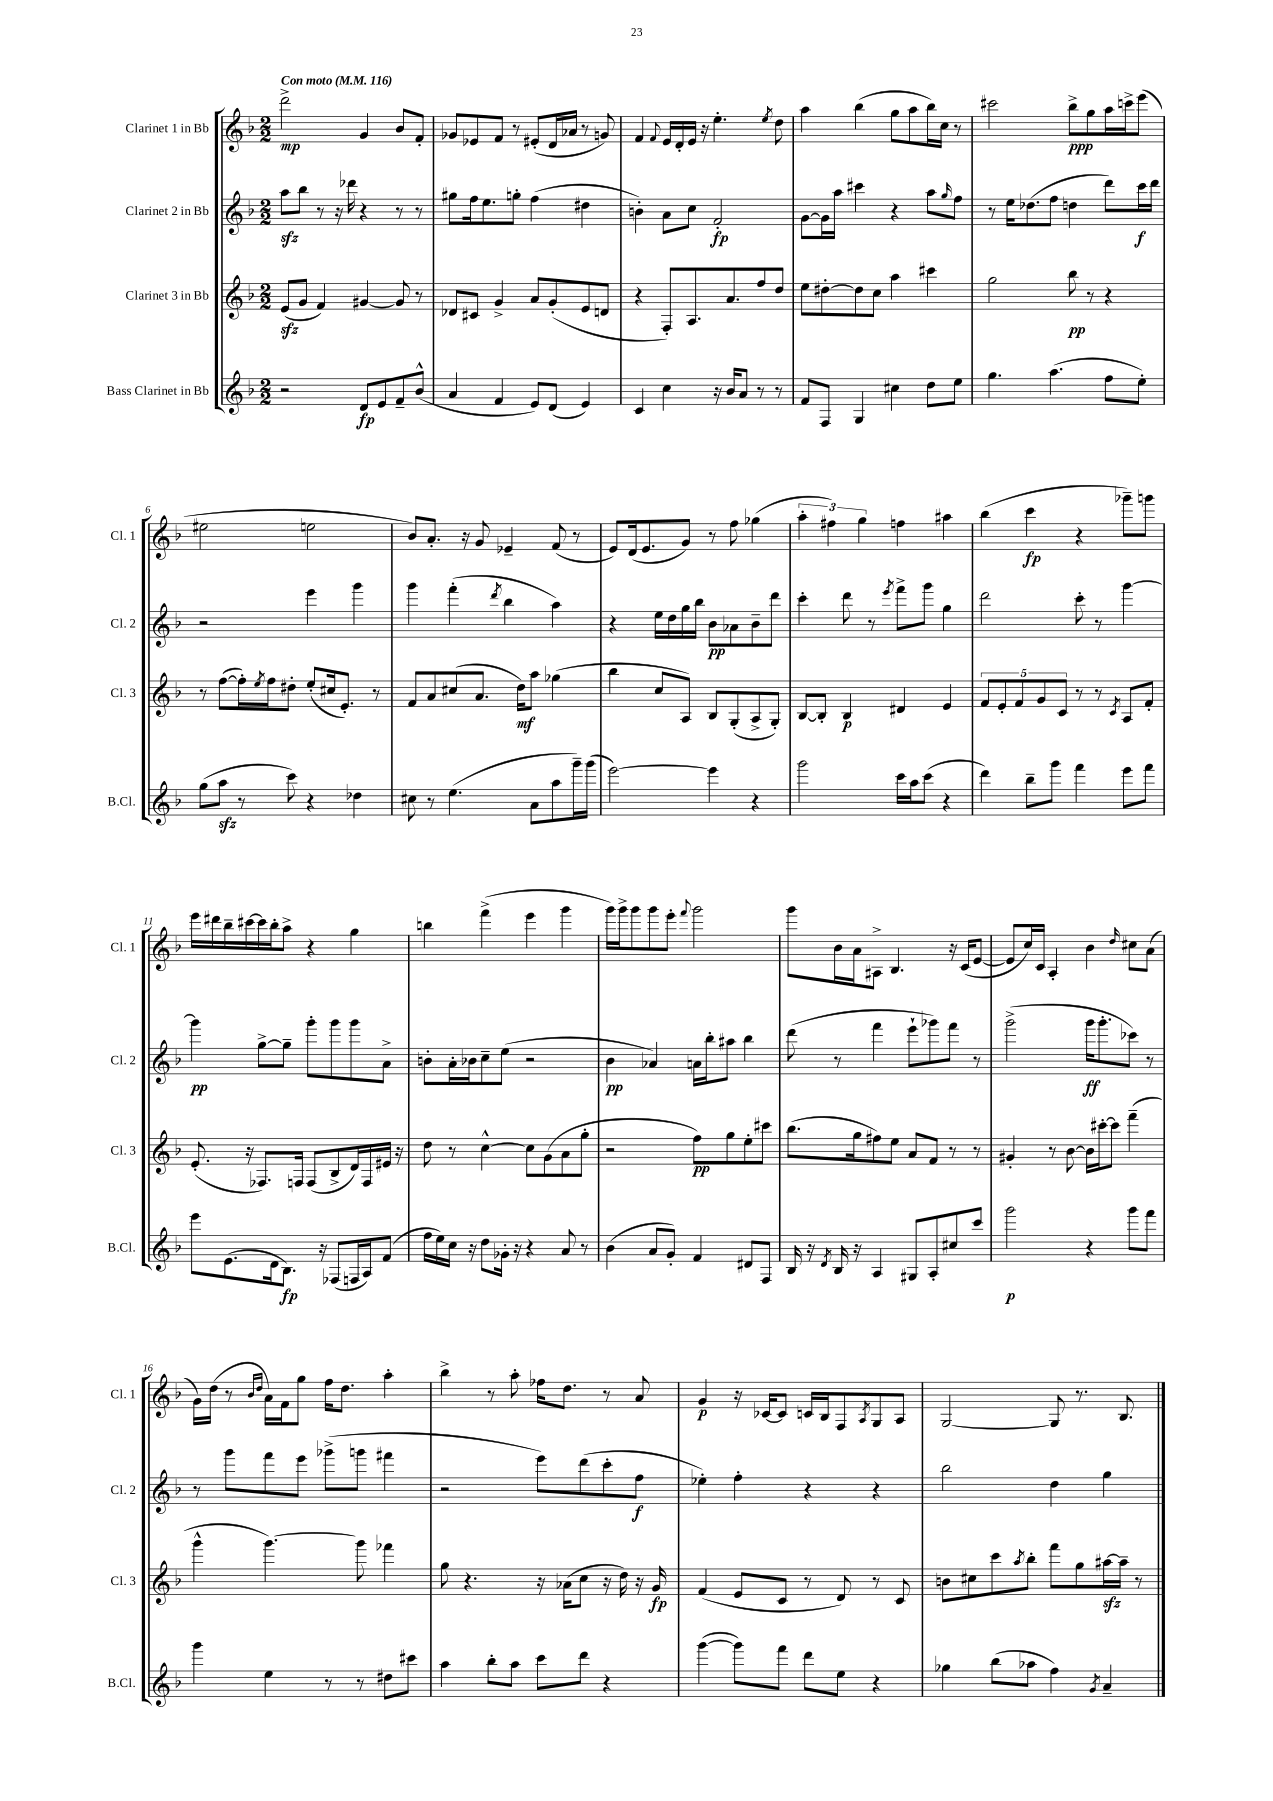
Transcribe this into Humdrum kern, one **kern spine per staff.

**kern	**dynam	**kern	**dynam	**kern	**dynam	**kern	**dynam
*part4	*part4	*part3	*part3	*part2	*part2	*part1	*part1
*staff4	*staff4	*staff3	*staff3	*staff2	*staff2	*staff1	*staff1
*I"Bass Clarinet in Bb	*	*I"Clarinet 3 in Bb	*	*I"Clarinet 2 in Bb	*	*I"Clarinet 1 in Bb	*
*I'B.Cl.	*	*I'Cl. 3	*	*I'Cl. 2	*	*I'Cl. 1	*
*clefG2	*	*clefG2	*	*clefG2	*	*clefG2	*
*k[b-]	*	*k[b-]	*	*k[b-]	*	*k[b-]	*
*M2/2	*	*M2/2	*	*M2/2	*	*M2/2	*
*MM116	*	*MM116	*	*MM116	*	*MM116	*
=1	=1	=1	=1	=1	=1	=1	=1
!	!	!	!	!	!	!LO:TX:a:B:t=Con moto	!
2r	.	(8ezz/L	.	8aazz\L	.	2ddd^\	mp
.	.	8g/J	.	8bb-\J	.	.	.
.	.	4f/)	.	8r	.	.	.
.	.	.	.	16r	.	.	.
.	.	.	.	16ddd-X\	.	.	.
8d/L	fp	[4g#X/	.	4r	.	4g/	.
8e/	.	.	.	.	.	.	.
8f~/	.	8g#/]	.	8r	.	8b-/L	.
(8b-^^/J	.	8r	.	8r	.	8f'/J	.
=2	=2	=2	=2	=2	=2	=2	=2
4a/	.	8d-X/L	.	8gg#X\L	.	8g-X/L	.
.	.	8c#X/J	.	16ff\k	.	8e-X/	.
.	.	.	.	8.ee\	.	.	.
4f/	.	4g^/	.	.	.	8f/J	.
.	.	.	.	8ggn'\J	.	8r	.
8e/L)	.	8a/L	.	(4ff\	.	(8e#X'/L	.
(8d/J	.	(8g'/	.	.	.	16d/L	.
.	.	.	.	.	.	16a-X/JJ	.
4e/)	.	8e/	.	4dd#X\	.	8r	.
.	.	8dn/J	.	.	.	8gn/)	.
=3	=3	=3	=3	=3	=3	=3	=3
4c/	.	4r	.	4bn'\)	.	4f/	.
.	.	.	.	.	.	8qqf/	.
4cc\	.	8F'/L)	.	8a\L	.	16e/LL	.
.	.	.	.	.	.	16d'/	.
.	.	8.A/	.	8cc\J	.	16e/JJ	.
.	.	.	.	.	.	16r	.
16r	.	.	.	2f'/	fp	4.ee'\	.
16b-/KL	.	8.a/	.	.	.	.	.
8a/J	.	.	.	.	.	.	.
8r	.	8ff/	.	.	.	.	.
.	.	.	.	.	.	8qee/	.
8r	.	8dd/J	.	.	.	8dd\	.
=4	=4	=4	=4	=4	=4	=4	=4
8f/L	.	8ee\L	.	[8g\L	.	4aa\	.
8F/J	.	[8dd#X'\	.	16g\L]	.	.	.
.	.	.	.	16aa\JJ	.	.	.
4G/	.	8dd#\]	.	4ccc#X\	.	(4bb-\	.
.	.	8cc\J	.	.	.	.	.
4cc#X\	.	4aa\	.	4r	.	8gg\L	.
.	.	.	.	.	.	8aa\	.
8dd\L	.	4ccc#X\	.	8aa\L	.	16bb-\L)	.
.	.	.	.	.	.	16cc\JJ	.
.	.	.	.	16qqgg/	.	.	.
8ee\J	.	.	.	8ff\J	.	8r	.
=5	=5	=5	=5	=5	=5	=5	=5
4.gg\	.	2gg\	.	8r	.	2ccc#X\	.
.	.	.	.	16ee\KL	.	.	.
.	.	.	.	(8.dd-X\	.	.	.
(4.aa\	.	.	.	8ff\J	.	.	.
.	.	8bb-\	pp	4ddn\	.	8bb-^\L	ppp
.	.	8r	.	.	.	8gg\	.
8ff\L	.	4r	.	8ddd\L)	.	16aa\L	.
.	.	.	.	.	.	16cccn^\J	.
8ee'\J)	.	.	.	16ccc\L	f	(8eee\J	.
.	.	.	.	16ddd\JJ	.	.	.
!!LO:LB:g=z
=6	=6	=6	=6	=6	=6	=6	=6
(8gg\L	.	8r	.	2r	.	2ee#X\	.
8aazz\J	.	([8ff\L	.	.	.	.	.
8r	.	16ff'\L])	.	.	.	.	.
.	.	8qee/	.	.	.	.	.
.	.	16ff\J	.	.	.	.	.
8ccc\)	.	8dd#X'\J	.	.	.	.	.
4r	.	(8ee'/L	.	4eee\	.	2een\	.
.	.	16cc#X/k	.	.	.	.	.
.	.	8.e'/J)	.	.	.	.	.
4dd-X\	.	.	.	4ggg\	.	.	.
.	.	8r	.	.	.	.	.
=7	=7	=7	=7	=7	=7	=7	=7
8cc#X\	.	8f/L	.	4ggg\	.	8b-/L)	.
8r	.	8a/	.	.	.	8.a'/J	.
(4.ee\	.	(8cc#X/	.	(4fff'\	.	.	.
.	.	.	.	.	.	16r	.
.	.	8.a/J	.	.	.	8g/	.
.	.	.	.	8qddd/	.	.	.
.	.	.	.	4bb-\	.	4e-X~/	.
.	.	16dd\KL)	mf	.	.	.	.
8a\L	.	8aa\J	.	.	.	.	.
8aa\	.	(4gg-X\	.	4aa\)	.	(8f/	.
16ggg~\L)	.	.	.	.	.	8r	.
(16ggg\JJ	.	.	.	.	.	.	.
=8	=8	=8	=8	=8	=8	=8	=8
[2eee\)	.	4bb-\	.	4r	.	8e/L)	.
.	.	.	.	.	.	(16d/k	.
.	.	.	.	.	.	8.e/	.
.	.	8cc/L	.	16ee\LL	.	.	.
.	.	.	.	16dd\	.	.	.
.	.	8A/J)	.	16gg\	.	8g/J)	.
.	.	.	.	16bb-\JJ	.	.	.
4eee\]	.	8B-/L	.	8b-\L	pp	8r	.
.	.	(8G'/	.	8a-X\	.	8ff\	.
4r	.	8A^/	.	8b-~\	.	(4gg-X\	.
.	.	8G'/J)	.	8ddd\J	.	.	.
=9	=9	=9	=9	=9	=9	=9	=9
2ggg\	.	[8B-/L	.	4ccc'\	.	6aa'\	.
.	.	8B-'/J]	.	.	.	.	.
.	.	.	.	.	.	6ff#X\)	.
.	.	4B-/	p	8ddd\	.	.	.
.	.	.	.	.	.	6gg\	.
.	.	.	.	8r	.	.	.
.	.	.	.	8qeee/	.	.	.
16ccc\LL	.	4d#X/	.	8fff^\L	.	4ffn\	.
16aa\J	.	.	.	.	.	.	.
(8ccc\J	.	.	.	8ggg\J	.	.	.
4r	.	4e/	.	4gg\	.	4aa#X\	.
=10	=10	=10	=10	=10	=10	=10	=10
4ddd\)	.	10f/L	.	2ddd\	.	(4bb-\	.
.	.	10e'/	.	.	.	.	.
.	.	10f/	.	.	.	.	.
8bb-~\L	.	.	.	.	.	4ccc\	fp
.	.	10g/	.	.	.	.	.
8ggg\J	.	.	.	.	.	.	.
.	.	10c/J	.	.	.	.	.
4fff\	.	8r	.	8ccc'\	.	4r	.
.	.	8r	.	8r	.	.	.
.	.	8qc/	.	.	.	.	.
8eee\L	.	8A/L	.	[4ggg\	.	8ggg-X~\L)	.
8fff\J	.	8f'/J	.	.	.	8gggn\J	.
!!LO:LB:g=z
=11	=11	=11	=11	=11	=11	=11	=11
8eee\L	.	(8.e'/	.	4ggg\]	pp	16eee\LL	.
.	.	.	.	.	.	16ddd#X\	.
(8.e\	.	.	.	.	.	16bb-~\	.
.	.	16r	.	.	.	[16ccc#X\	.
.	.	8.F-X/L)	.	[8gg^\L	.	16ccc#\]	.
16d\k	.	.	.	.	.	16bb-'\J	.
8.B-\J)	fp	.	.	8gg~\J]	.	8aa^\J	.
.	.	16Fn/Jk	.	.	.	.	.
.	.	(8F/L	.	8ggg'\L	.	4r	.
16r	.	.	.	.	.	.	.
(8F-X/L	.	8B-^/	.	8ggg\	.	.	.
16Fn/L	.	16d/L)	.	8ggg\	.	4gg\	.
16A/J)	.	16F/	.	.	.	.	.
(8f/J	.	16e#X/JJ	.	8a^\J	.	.	.
.	.	16r	.	.	.	.	.
=12	=12	=12	=12	=12	=12	=12	=12
16ff\LL	.	8dd\	.	8bn'\L	.	4bbn\	.
16ee\)	.	.	.	.	.	.	.
16cc\JJ	.	8r	.	16a'\L	.	.	.
16r	.	.	.	16b-X\J	.	.	.
8dd\L	.	[4cc^^\	.	8cc~\	.	(4fff^\	.
16g-X'\Jk	.	.	.	(8ee\J	.	.	.
16r	.	.	.	.	.	.	.
4r	.	8cc\L]	.	2r	.	4eee\	.
.	.	(8g\	.	.	.	.	.
8a/	.	8a\	.	.	.	4ggg\	.
8r	.	8gg'\J	.	.	.	.	.
=13	=13	=13	=13	=13	=13	=13	=13
(4b-\	.	2r	.	4b-\	pp	16ggg\LL)	.
.	.	.	.	.	.	16ggg^\J	.
.	.	.	.	.	.	8ggg\	.
8a/L	.	.	.	4a-X/)	.	8ggg\	.
8g'/J)	.	.	.	.	.	8eee'\J	.
.	.	.	.	.	.	8qqfff/	.
4f/	.	8ff\L)	pp	16an\LL	.	2ggg\	.
.	.	.	.	16bb-'\J	.	.	.
.	.	8gg\	.	8aa#X\J	.	.	.
8d#X/L	.	8ee'\	.	4bb-\	.	.	.
8F/J	.	8ccc#X\J	.	.	.	.	.
=14	=14	=14	=14	=14	=14	=14	=14
16B-/	.	(8.bb-\L	.	(8ddd\	.	8ggg\L	.
16r	.	.	.	.	.	.	.
8qd/	.	.	.	.	.	.	.
16B-/	.	.	.	8r	.	16b-\L	.
16r	.	16gg\k	.	.	.	16a\J	.
4A/	.	8ff#X\)	.	4fff\	.	8A#X^\J	.
.	.	8ee\J	.	.	.	4.B-/	.
8G#X/L	.	8a/L	.	8eee`\L	.	.	.
8A'/	.	8f/J	.	8ggg-X\)	.	.	.
8cc#X/	.	8r	.	8fff\J	.	16r	.
.	.	.	.	.	.	(16c/KL	.
8ccc/J	.	8r	.	8r	.	[8e/J	.
=15	=15	=15	=15	=15	=15	=15	=15
2ggg\	p	4g#X'/	.	(2ggg^\	.	8e/L]	.
.	.	.	.	.	.	16cc/L)	.
.	.	.	.	.	.	16c/JJ	.
.	.	8r	.	.	.	4A'/	.
.	.	[8b-\	.	.	.	.	.
4r	.	16b-\LL]	.	16ggg\KL	ff	4b-\	.
.	.	[16ccc#X'\J	.	8.ggg'\	.	.	.
.	.	8ccc#\J]	.	.	.	.	.
.	.	.	.	.	.	16qqdd/	.
8ggg\L	.	(4fff~\	.	8ccc-X\J)	.	8cc#X\L	.
8fff\J	.	.	.	8r	.	(8a\J	.
!!LO:LB:g=z
=16	=16	=16	=16	=16	=16	=16	=16
4ggg\	.	4ggg^^\	.	8r	.	16g\LL)	.
.	.	.	.	.	.	(16dd\JJ	.
.	.	.	.	8ggg\L	.	8r	.
.	.	.	.	.	.	16qqb-/LL	.
.	.	.	.	.	.	16qqdd/JJ	.
4ee\	.	[4.ggg\)	.	8fff\	.	16a\LL)	.
.	.	.	.	.	.	16f\J	.
.	.	.	.	8eee\J	.	8gg\J	.
8r	.	.	.	(8ggg-X^\L	.	16ff\KL	.
.	.	.	.	.	.	8.dd\J	.
8r	.	8ggg\]	.	8gggn\J	.	.	.
8dd#X\L	.	4fff-X\	.	4fff#X\	.	4aa'\	.
8ccc#X\J	.	.	.	.	.	.	.
=17	=17	=17	=17	=17	=17	=17	=17
4aa\	.	8gg\	.	2r	.	4bb-^\	.
.	.	4.r	.	.	.	.	.
8bb-'\L	.	.	.	.	.	8r	.
8aa\J	.	.	.	.	.	8aa'\	.
8ccc\L	.	16r	.	8eee\L)	.	16ff-X\KL	.
.	.	(16a-X\KL	.	.	.	8.dd\J	.
8ddd\J	.	8cc\J	.	(8ddd\	.	.	.
4r	.	16r	.	8ccc'\	.	8r	.
.	.	16dd\)	.	.	.	.	.
.	.	16r	.	8ff\J	f	8a/	.
.	.	16g/	fp	.	.	.	.
=18	=18	=18	=18	=18	=18	=18	=18
([4ggg\	.	(4f/	.	4ee-X'\)	.	4g/	p
8ggg\L])	.	8e/L	.	4ff'\	.	16r	.
.	.	.	.	.	.	[16c-X/KL	.
8fff\J	.	8c/J	.	.	.	8c-/J]	.
8ddd\L	.	8r	.	4r	.	16cn/LL	.
.	.	.	.	.	.	16B-/J	.
8ee\J	.	8d/)	.	.	.	8F/	.
.	.	.	.	.	.	8qA/	.
4r	.	8r	.	4r	.	8G/	.
.	.	8c/	.	.	.	8A/J	.
=19	=19	=19	=19	=19	=19	=19	=19
4gg-X\	.	8bn\L	.	2bb-\	.	[2G/	.
.	.	8cc#X\	.	.	.	.	.
(8bb-\L	.	8ccc\	.	.	.	.	.
.	.	8qaa/	.	.	.	.	.
8aa-X\J	.	8bb-'\J	.	.	.	.	.
4ff\)	.	8fff\L	.	4dd\	.	8G/]	.
.	.	8gg\	.	.	.	8.r	.
8qg/	.	.	.	.	.	.	.
4a~/	.	[16aa#Xzz\L	.	4gg\	.	.	.
.	.	16aa#~\JJ]	.	.	.	8.B-/	.
.	.	8r	.	.	.	.	.
==	==	==	==	==	==	==	==
*-	*-	*-	*-	*-	*-	*-	*-
